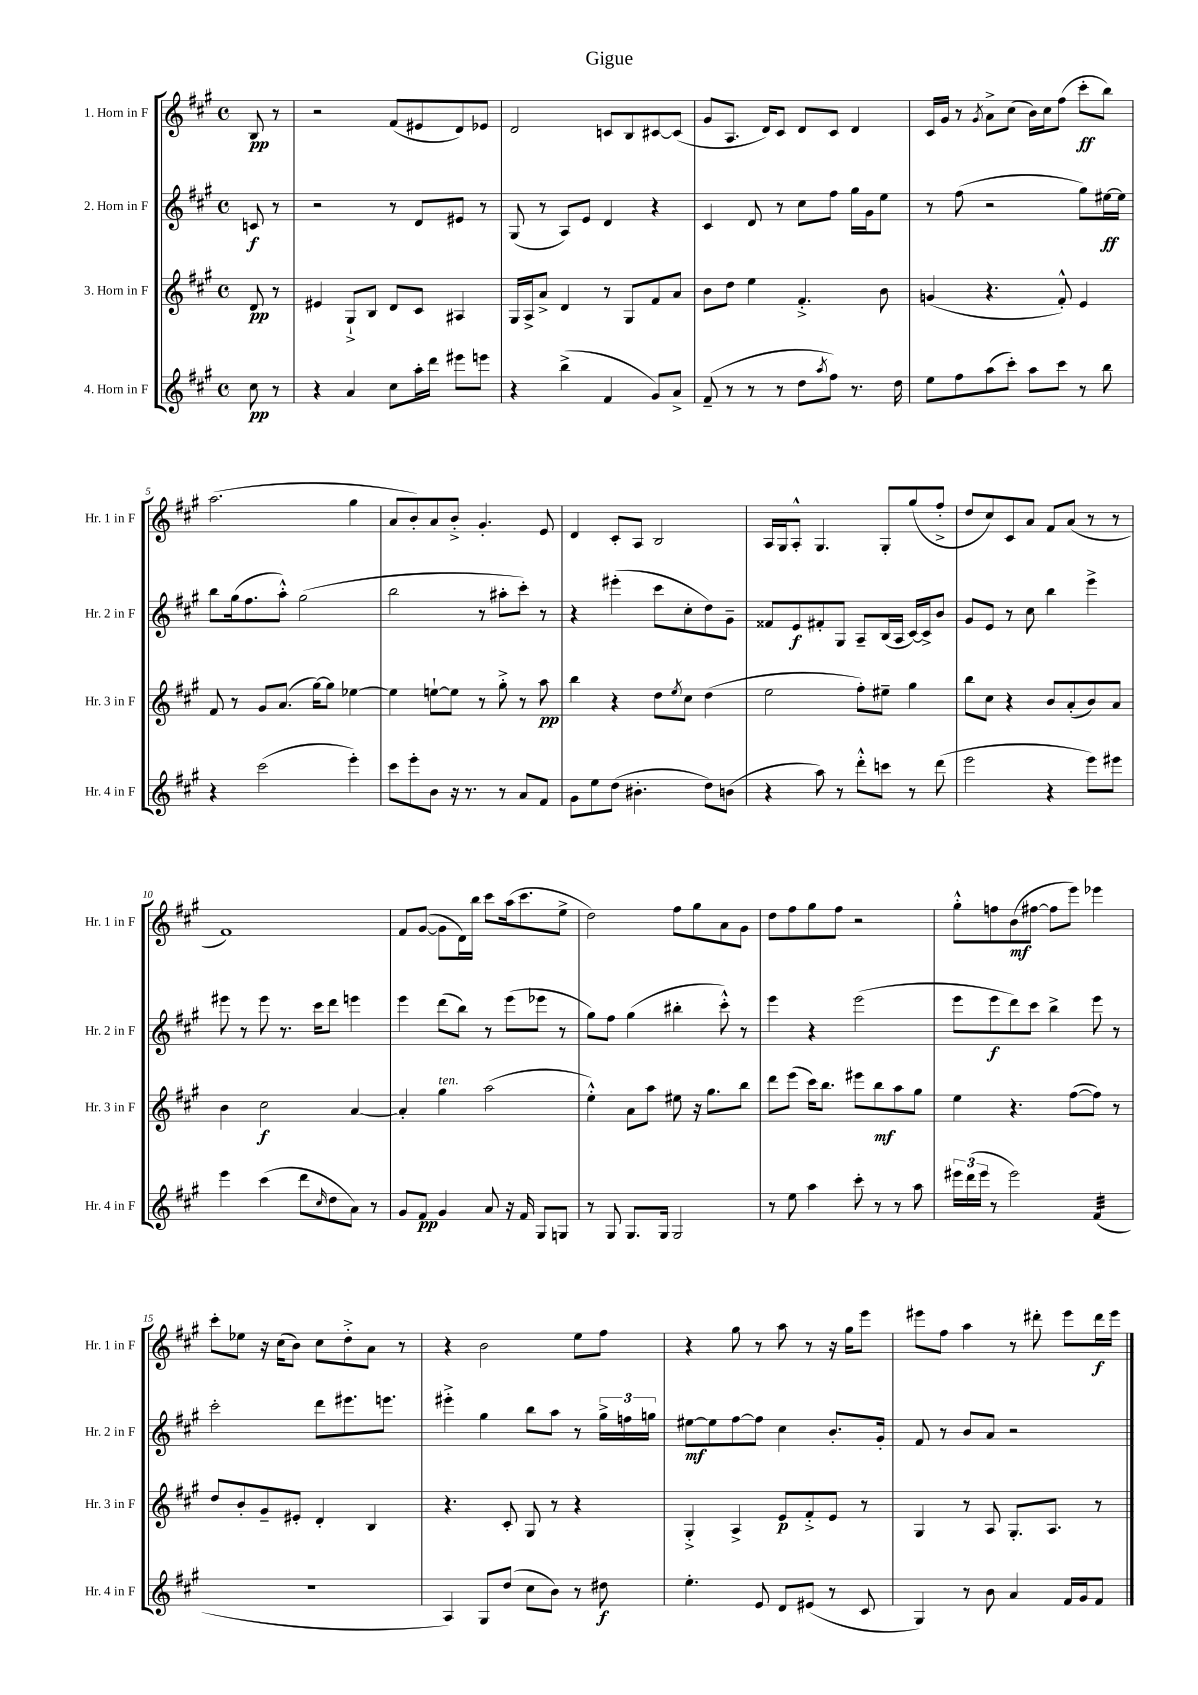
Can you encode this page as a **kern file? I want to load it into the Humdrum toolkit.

**kern	**kern	**kern	**kern
*staff4	*staff3	*staff2	*staff1
*clefG2	*clefG2	*clefG2	*clefG2
*k[f#c#g#]	*k[f#c#g#]	*k[f#c#g#]	*k[f#c#g#]
*M4/4	*M4/4	*M4/4	*M4/4
*met(c)	*met(c)	*met(c)	*met(c)
8cc#	8d	8c	8B
8r	8r	8r	8r
=	=	=	=
4r	4e#	2r	2r
4a	8G#`^	.	.
.	8B	.	.
8cc#	8d	8r	(8f#
16aa'	8c#	8d	8e#
16ddd	.	.	.
8eee#	4A#	8e#	8d)
8eee	.	8r	8e-
=	=	=	=
4r	16G#	(8G#	2d
.	16A^	.	.
.	8a^	8r	.
(4bb^	4d	8A)	.
.	.	8e	.
4f#	8r	4d	8c
.	8G#	.	8B
8g#)	8f#	4r	[8c#
8a^	8a	.	(8c#]
=	=	=	=
(8f#~	8b	4c#	8g#
8r	8dd	.	8.A
8r	4ee	8d	.
.	.	.	16d)
8r	.	8r	8c#
8dd	4.f#'^	8cc#	8d
8qaa	.	.	.
8ff#)	.	8ff#	8c#
8.r	.	16gg#	4d
.	.	16g#	.
.	8b	8ee	.
16dd	.	.	.
=	=	=	=
8ee	(4g	8r	16c#
.	.	.	16g#
8ff#	.	(8ff#	8r
.	.	.	8qg#
(8aa	4.r	2r	8a^
8ccc#')	.	.	(8cc#
8aa	.	.	16b)
.	.	.	16cc#
8ccc#	8f#'^^)	.	(8ff#
8r	4e	8gg#)	8ccc#'
8bb	.	[16ee#	8bb)
.	.	16ee#]	.
=	=	=	=
4r	8f#	8bb	(2.aa
.	8r	(16gg#	.
.	.	8.ff#	.
(2ccc#	8g#	.	.
.	(8.a	8aa'^^)	.
.	.	(2gg#	.
.	[16gg#)	.	.
.	8gg#]	.	.
4eee')	[4ee-	.	4gg#
=	=	=	=
8ccc#	4ee-]	2bb	8a
8eee'	.	.	8b')
8b	[8ee`	.	8a
16r	8ee]	.	8b'^
8.r	.	.	.
.	8r	8r	4.g#'
8r	8gg#'^	8aa#'	.
8a	8r	8ccc#')	.
8f#	8aa	8r	8e
=	=	=	=
8g#	4bb	4r	4d
8ee	.	.	.
(8dd	4r	(4eee#'	8c#'
4.b#'	.	.	8A
.	8dd	8ccc#	2B
.	8qee	.	.
.	8cc#	8cc#'	.
8dd)	(4dd	8dd)	.
(8b	.	8g#~	.
=	=	=	=
4r	2ee	8f##	16A
.	.	.	16G#
.	.	8e	8A'^^
8aa)	.	8f#'	4.G#
8r	.	8G#	.
8ddd'^^	8ff#')	8A~	.
8ccc	8ee#~	(16B	8G#'
.	.	16A	.
8r	4gg#	[16c#)	(8gg#
.	.	16c#^]	.
(8ddd	.	8b	8ff#'^
=	=	=	=
2eee	8bb	8g#	8dd
.	8cc#	8e	8cc#)
.	4r	8r	8c#
.	.	8cc#	8a
4r	8b	4bb	8f#
.	(8a'	.	(8a
8eee)	8b)	4eee^	8r
8eee#	8a	.	8r
=	=	=	=
4eee	4b	8eee#	1f#)
.	.	8r	.
(4ccc#	2cc#	8eee#	.
.	.	8.r	.
8ddd	.	.	.
.	.	16ccc#	.
16qqcc#	.	.	.
8dd	.	8ddd	.
8a)	[4a	4eee	.
8r	.	.	.
=	=	=	=
8g#	4a']	4eee	8f#
8f#	.	.	([8g#
4g#	4gg#	(8ddd	8g#]
.	.	8bb)	16d)
.	.	.	16bb
8a	(2aa	8r	8ccc#
16r	.	(8eee	(16aa
16f#	.	.	8.ccc#
8G#	.	8eee-	.
8G	.	8r	8ee^
=	=	=	=
8r	4ee'^^)	8gg#)	2dd)
8G#	.	8ff#	.
8.G#	8a	(4gg#	.
.	8aa	.	.
16G#	.	.	.
2G#	8ee#	4bb#'	8ff#
.	16r	.	8gg#
.	8.gg#	.	.
.	.	8ccc#'^^)	8a
.	8bb	8r	8g#
=	=	=	=
8r	8ddd	4eee	8dd
8ee	(8eee	.	8ff#
4aa	16ccc#)	4r	8gg#
.	8.bb	.	.
.	.	.	8ff#
8ccc#'	8eee#	(2eee	2r
8r	8bb	.	.
8r	8aa	.	.
8aa	8gg#	.	.
=	=	=	=
24eee#	4ee	8eee	8gg#'^^
(24ddd	.	.	.
24eee#	.	.	.
8r	.	8eee	8ff
2eee#)	4.r	8ddd)	(8b
.	.	8ccc#	[8ff#
.	.	4bb^	8ff#]
.	([8ff#	.	8eee)
(4f#	8ff#])	8eee	4eee-
.	8r	8r	.
=	=	=	=
1r	8dd	2ccc#'	8ccc#'
.	8b'	.	8ee-
.	8g#~	.	16r
.	.	.	(16cc#
.	8e#'	.	8b)
.	4d'	8ddd	8cc#
.	.	8.eee#	8dd'^
.	4B	.	8a
.	.	8.eee	.
.	.	.	8r
=	=	=	=
4A)	4.r	4eee#'^	4r
8G#	.	4gg#	2b
(8dd	8c#'	.	.
8cc#	8G#	8bb	.
8b)	8r	8aa	.
8r	4r	8r	8ee
8dd#	.	24gg#^	8ff#
.	.	24ff	.
.	.	24gg	.
=	=	=	=
4.ee'	4G#'^	[8ee#	4r
.	.	8ee#]	.
.	4A^	[8ff#	8gg#
8e	.	8ff#]	8r
8d	8e	4cc#	8aa
(8e#	8f#'^	.	8r
8r	8e	8.b'	16r
.	.	.	16gg#
8c#	8r	.	8eee
.	.	16g#'	.
=	=	=	=
4G#)	4G#	8f#	8eee#
.	.	8r	8ff#
8r	8r	8b	4aa
8b	8A	8a	.
4a	8.G#'	2r	8r
.	.	.	8ddd#'
.	8.A	.	.
16f#	.	.	8eee#
16g#	.	.	.
8f#	8r	.	16ddd#
.	.	.	16eee#
==	==	==	==
*-	*-	*-	*-
